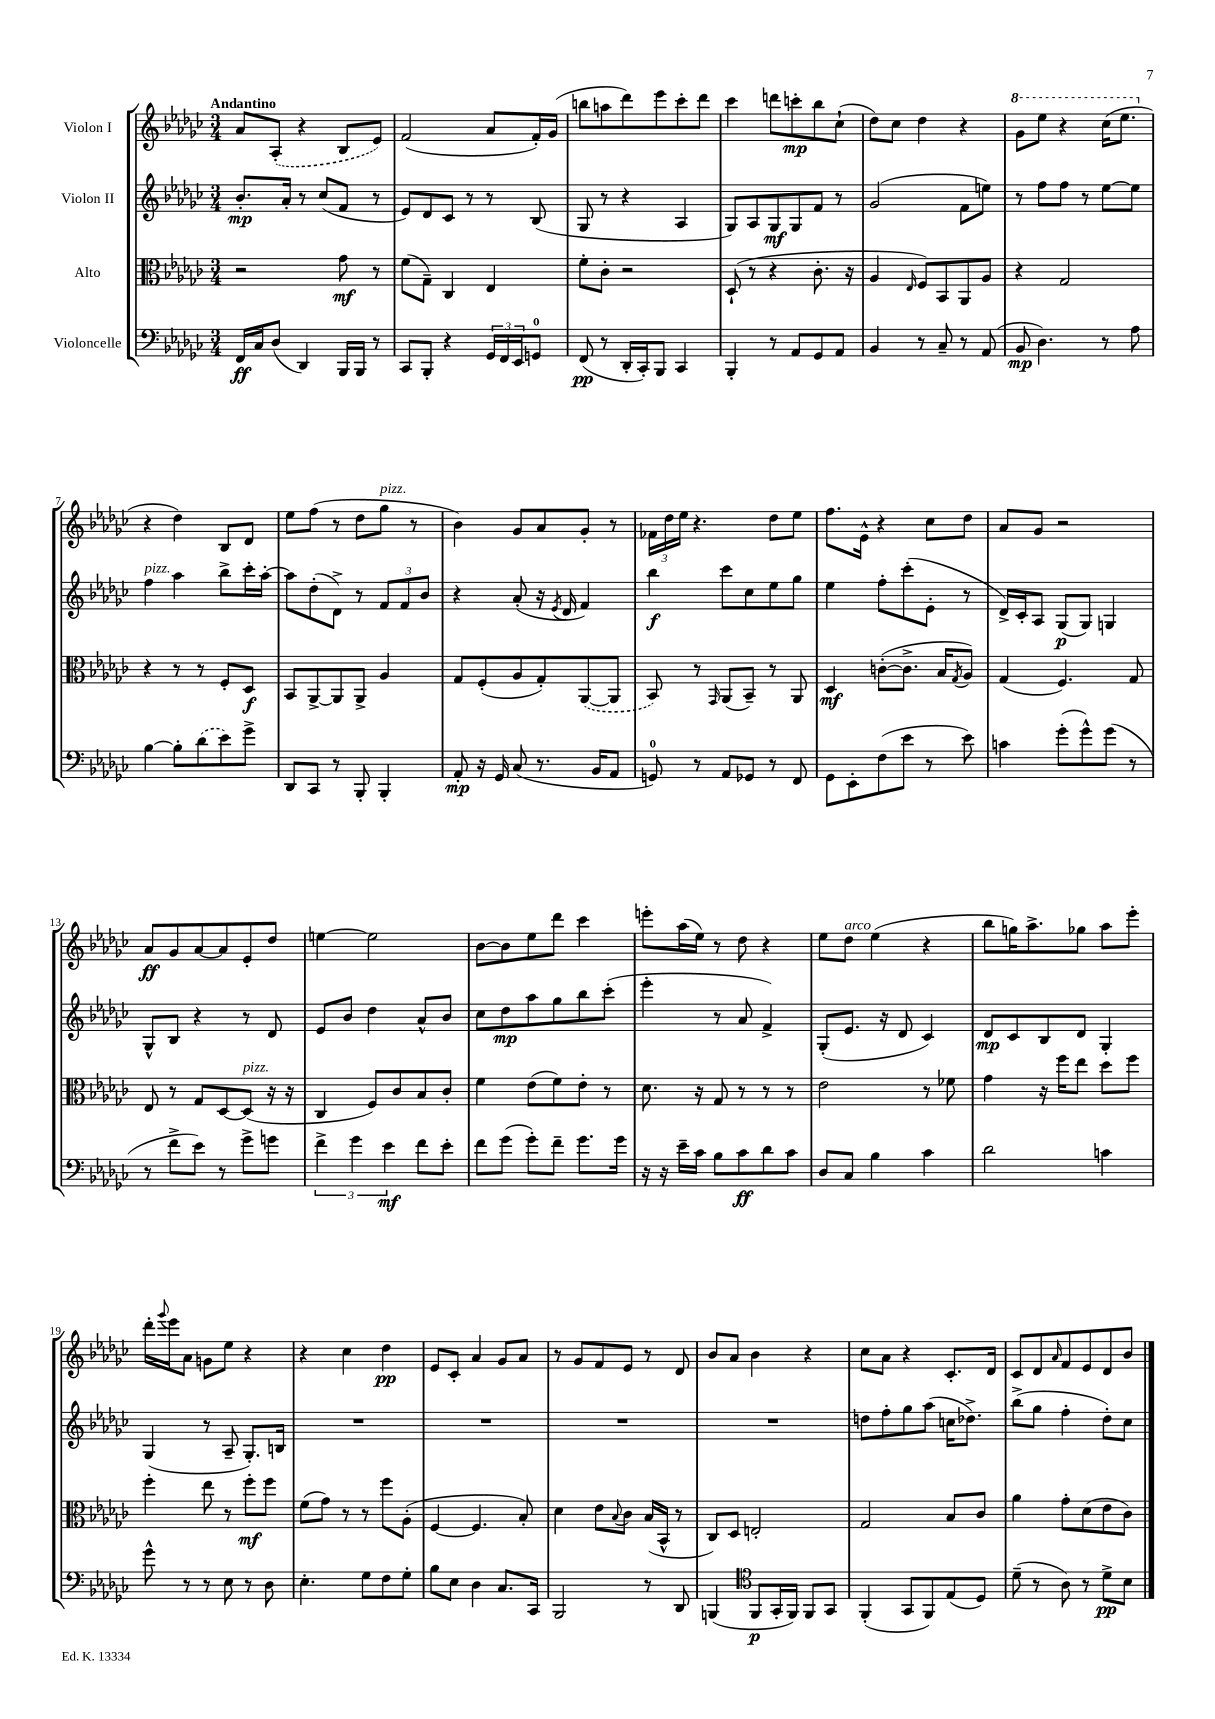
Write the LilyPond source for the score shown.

<<
\new StaffGroup <<
\new Staff = "s0" \with { instrumentName = "Violon I" } {
    \clef treble \key ges \major \numericTimeSignature \time 3/4 \tempo "Andantino"
    aes'8 \once \slurDashed aes8-.( r4 bes8 ees'8) |
    f'2( aes'8 f'16-.) ges'16( |
    b''8 a''8 des'''8) ees'''8 ces'''8-. des'''8 |
    ces'''4 d'''8 c'''8-.\mp bes''8 ces''8-!( |
    des''8) ces''8 des''4 r4 |
    \ottava #1 ges''8 ees'''8 r4 ces'''16( ees'''8. \ottava #0 |
    r4 des''4) bes8 des'8 |
    ees''8 f''8( r8 des''8 ges''8^\markup { \italic "pizz." } r8 |
    bes'4) ges'8 aes'8 ges'8-. r8 |
    \tuplet 3/2 { fes'16 des''16 ees''16 } r4. des''8 ees''8 |
    f''8. ees'16-^ r4 ces''8 des''8 |
    aes'8 ges'8 r2 |
    aes'8\ff ges'8 aes'8~ aes'8 ees'8-. des''8 |
    e''4~ e''2 |
    bes'8~ bes'8 ees''8 des'''8 ces'''4 |
    e'''8-. aes''16( ees''16) r8 des''8 r4 |
    ees''8 des''8^\markup { \italic "arco" } ees''4( r4 |
    bes''8 g''16) aes''8.-> ges''8 aes''8 ees'''8-. |
    des'''16-. \appoggiatura { ges'''8 } ees'''16 aes'8 g'8 ees''8 r4 |
    r4 ces''4 des''4\pp |
    ees'8 ces'8-. aes'4 ges'8 aes'8 |
    r8 ges'8 f'8 ees'8 r8 des'8 |
    bes'8 aes'8 bes'4 r4 |
    ces''8 aes'8 r4 ces'8.-. des'16 |
    ces'8 des'8 \grace { aes'16 } f'8 ees'8 des'8 bes'8 \bar "|." |
}
\new Staff = "s1" \with { instrumentName = "Violon II" } {
    \clef treble \key ges \major \numericTimeSignature \time 3/4
    bes'8.-.\mp aes'16-. r8 ces''8( f'8 r8 |
    ees'8) des'8 ces'8 r8 r8 bes8( |
    ges8 r8 r4 aes4 |
    ges8) aes8 ges8\mf ges8 f'8 r8 |
    ges'2( f'8 e''8) |
    r8 f''8 f''8 r8 ees''8~ ees''8 |
    f''4^\markup { \italic "pizz." } aes''4 bes''8-> ces'''16-. aes''16~-. |
    aes''8 des''8-.( des'8->) r8 \tuplet 3/2 { f'8 f'8 bes'8 } |
    r4 aes'8-.( r16 \acciaccatura { ees'8 } des'16 f'4) |
    bes''4\f ces'''8 ces''8 ees''8 ges''8 |
    ees''4 f''8-. ces'''8-.( ees'8-. r8 |
    des'16->) ces'16-. aes8 ges8\p( ges8) g4 |
    ges8-^ bes8 r4 r8 des'8 |
    ees'8 bes'8 des''4 aes'8-^ bes'8 |
    ces''8 des''8\mp aes''8 ges''8 bes''8 ces'''8-.( |
    ees'''4-. r8 aes'8 f'4->) |
    ges8-.( ees'8. r16 des'8 ces'4) |
    des'8\mp ces'8 bes8 des'8 ges4-. |
    ges4( r8 aes8-- ges8.-.) b16 |
    R2. |
    R2. |
    R2. |
    R2. |
    d''8 f''8-. ges''8 aes''8( c''16 des''8.->) |
    bes''8->( ges''8 f''4-. des''8-.) ces''8 \bar "|." |
}
\new Staff = "s2" \with { instrumentName = "Alto" } {
    \clef alto \key ges \major \numericTimeSignature \time 3/4
    r2 ges'8\mf r8 |
    f'8( ges8--) ces4 ees4 |
    f'8-. ces'8-. r2 |
    des8-!( r8 r4 ces'8.-. r16 |
    aes4 \grace { ees16 } f8) bes,8 aes,8 aes8 |
    r4 ges2 |
    r4 r8 r8 f8-. des8\f |
    bes,8 aes,8~-> aes,8 aes,8-> aes4 |
    ges8 f8-.( aes8 ges8-.) \once \slurDashed aes,8~( aes,8 |
    bes,8) r8 \grace { ges,16 } aes,8( bes,8--) r8 aes,8 |
    des4\mf c'8~-.( c'8.-> bes16 \acciaccatura { ges8 } aes8) |
    ges4( f4.) ges8 |
    ees8 r8 ges8 des8~ des8^\markup { \italic "pizz." }( r16 r16 |
    ces4 f8) ces'8 bes8 ces'8-. |
    f'4 ees'8( f'8) ees'8-. r8 |
    des'8. r16 ges8 r8 r8 r8 |
    ees'2 r8 fes'8 |
    ges'4 r16 f''16 ees''8 des''8 f''8 |
    f''4-. ees''8 r8 f''8-.\mf f''8 |
    f'8( ges'8) r8 r8 f''8 aes8-.( |
    f4~ f4. bes8-.) |
    des'4 ees'8 \appoggiatura { bes8 } ces'8 bes16( bes,16-^ r8 |
    ces8) des8 e2-. |
    ges2 bes8 ces'8 |
    aes'4 ges'8-. des'8( ees'8 ces'8) \bar "|." |
}
\new Staff = "s3" \with { instrumentName = "Violoncelle" } {
    \clef bass \key ges \major \numericTimeSignature \time 3/4
    f,16\ff ces16 des8( des,4) bes,,16 bes,,16 r8 |
    ces,8 bes,,8-. r4 \tuplet 3/2 { ges,16 f,16 ees,16 } g,8-0 |
    f,8\pp( r8 des,16-. ces,16-.) bes,,8 ces,4 |
    bes,,4-. r8 aes,8 ges,8 aes,8 |
    bes,4 r8 ces8-- r8 aes,8( |
    bes,8\mp des4.) r8 aes8 |
    bes4~ bes8-. \once \slurDashed des'8( ees'8) ges'8-> |
    des,8 ces,8 r8 bes,,8-. bes,,4-. |
    aes,8-.\mp r16 ges,16 ces8( r8. bes,16 aes,8 |
    g,8-0) r8 aes,8 ges,8 r8 f,8 |
    ges,8 ees,8-. f8( ees'8 r8 ees'8) |
    c'4 ges'8-.( ges'8-^) ges'8( r8 |
    r8 f'8-> ees'8) r8 ges'8-> g'8 |
    \tuplet 3/2 { f'4-> ges'4 ees'4\mf } f'8 ees'8-. |
    f'8 ges'8( ges'8-.) f'8-- ges'8. ges'16 |
    r16 r16 ees'16-- ces'16 bes8 ces'8\ff des'8 ces'8 |
    des8 ces8 bes4 ces'4 |
    des'2 c'4 |
    ges'8-^ r8 r8 ees8 r8 des8 |
    ees4.-. ges8 f8 ges8-. |
    bes8 ees8 des4 ces8. ces,16 |
    bes,,2 r8 des,8 |
    b,,4( \clef tenor f,8\p ges,16-. f,16) f,8 ges,8 |
    f,4-.( ges,8 f,8) ees8( des8) |
    des'8--( r8 aes8) r8 des'8->\pp bes8 \bar "|." |
}
>>
>>
